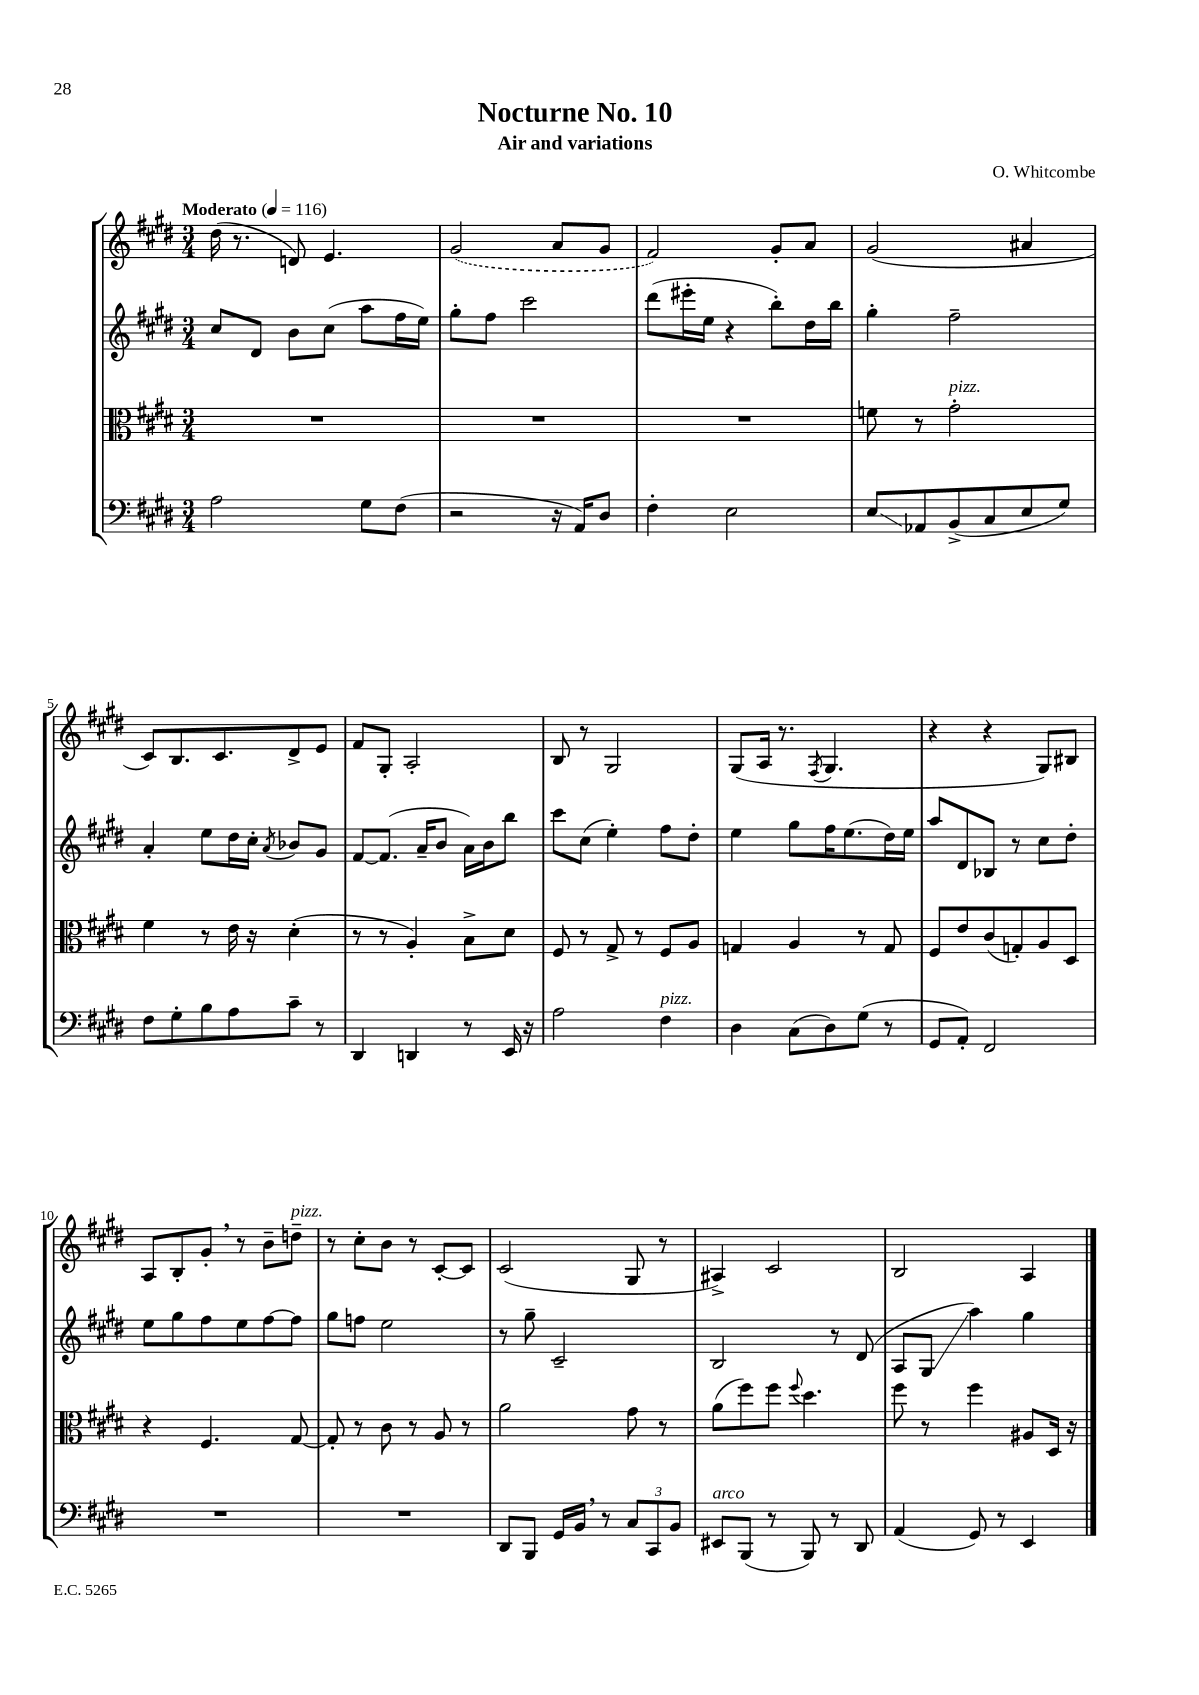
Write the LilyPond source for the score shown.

\header { title = "Nocturne No. 10" composer = "O. Whitcombe" subtitle = "Air and variations" }
<<
\new StaffGroup <<
\new Staff = "s0" {
    \clef treble \key e \major \numericTimeSignature \time 3/4 \tempo "Moderato" 4 = 116
    dis''16( r8. d'8) e'4. |
    \once \slurDashed gis'2( a'8 gis'8 |
    fis'2) gis'8-. a'8 |
    gis'2( ais'4 |
    cis'8) b8. cis'8. dis'8-> e'8 |
    fis'8 gis8-. a2-. |
    b8 r8 gis2 |
    gis8( a16 r8. \acciaccatura { fis8 } gis4. |
    r4 r4 gis8) bis8 |
    a8 b8-. gis'8-. \breathe r8 b'8-- d''8--^\markup { \italic "pizz." } |
    r8 cis''8-. b'8 r8 cis'8~-. cis'8 |
    cis'2( gis8 r8 |
    ais4->) cis'2 |
    b2 a4 \bar "|." |
}
\new Staff = "s1" {
    \clef treble \key e \major \numericTimeSignature \time 3/4
    cis''8 dis'8 b'8 cis''8( a''8 fis''16 e''16) |
    gis''8-. fis''8 cis'''2 |
    dis'''8( eis'''16-. e''16 r4 b''8-.) dis''16 b''16 |
    gis''4-. fis''2-- |
    a'4-. e''8 dis''16 cis''16-. \acciaccatura { a'8 } bes'8 gis'8 |
    fis'8~ fis'8.( a'16-- b'8 a'16) b'16 b''8 |
    cis'''8 cis''8( e''4-.) fis''8 dis''8-. |
    e''4 gis''8 fis''16 e''8.( dis''16) e''16 |
    a''8 dis'8 bes8 r8 cis''8 dis''8-. |
    e''8 gis''8 fis''8 e''8 fis''8~ fis''8 |
    gis''8 f''8 e''2 |
    r8 gis''8-- cis'2-- |
    b2 r8 dis'8( |
    a8 gis8\glissando a''4) gis''4 \bar "|." |
}
\new Staff = "s2" {
    \clef alto \key e \major \numericTimeSignature \time 3/4
    R2. |
    R2. |
    R2. |
    f'8 r8 gis'2-.^\markup { \italic "pizz." } |
    fis'4 r8 e'16 r16 dis'4-.( |
    r8 r8 a4-.) b8-> dis'8 |
    fis8 r8 gis8-> r8 fis8 a8 |
    g4 a4 r8 g8 |
    fis8 e'8 cis'8( g8-.) a8 dis8 |
    r4 fis4. gis8~ |
    gis8-. r8 cis'8 r8 a8 r8 |
    a'2 gis'8 r8 |
    a'8( fis''8) fis''8 \appoggiatura { fis''8 } dis''4. |
    fis''8 r8 fis''4 ais8 dis16 r16 \bar "|." |
}
\new Staff = "s3" {
    \clef bass \key e \major \numericTimeSignature \time 3/4
    a2 gis8 fis8( |
    r2 r16 a,16) dis8 |
    fis4-. e2 |
    e8\glissando aes,8 b,8->( cis8 e8 gis8) |
    fis8 gis8-. b8 a8 cis'8-- r8 |
    dis,4 d,4 r8 e,16 r16 |
    a2 fis4^\markup { \italic "pizz." } |
    dis4 cis8( dis8) gis8( r8 |
    gis,8 a,8-.) fis,2 |
    R2. |
    R2. |
    dis,8 b,,8 gis,16 b,16 \breathe r8 \tuplet 3/2 { cis8 cis,8 b,8 } |
    eis,8^\markup { \italic "arco" } b,,8( r8 b,,8) r8 dis,8 |
    a,4( gis,8) r8 e,4 \bar "|." |
}
>>
>>
